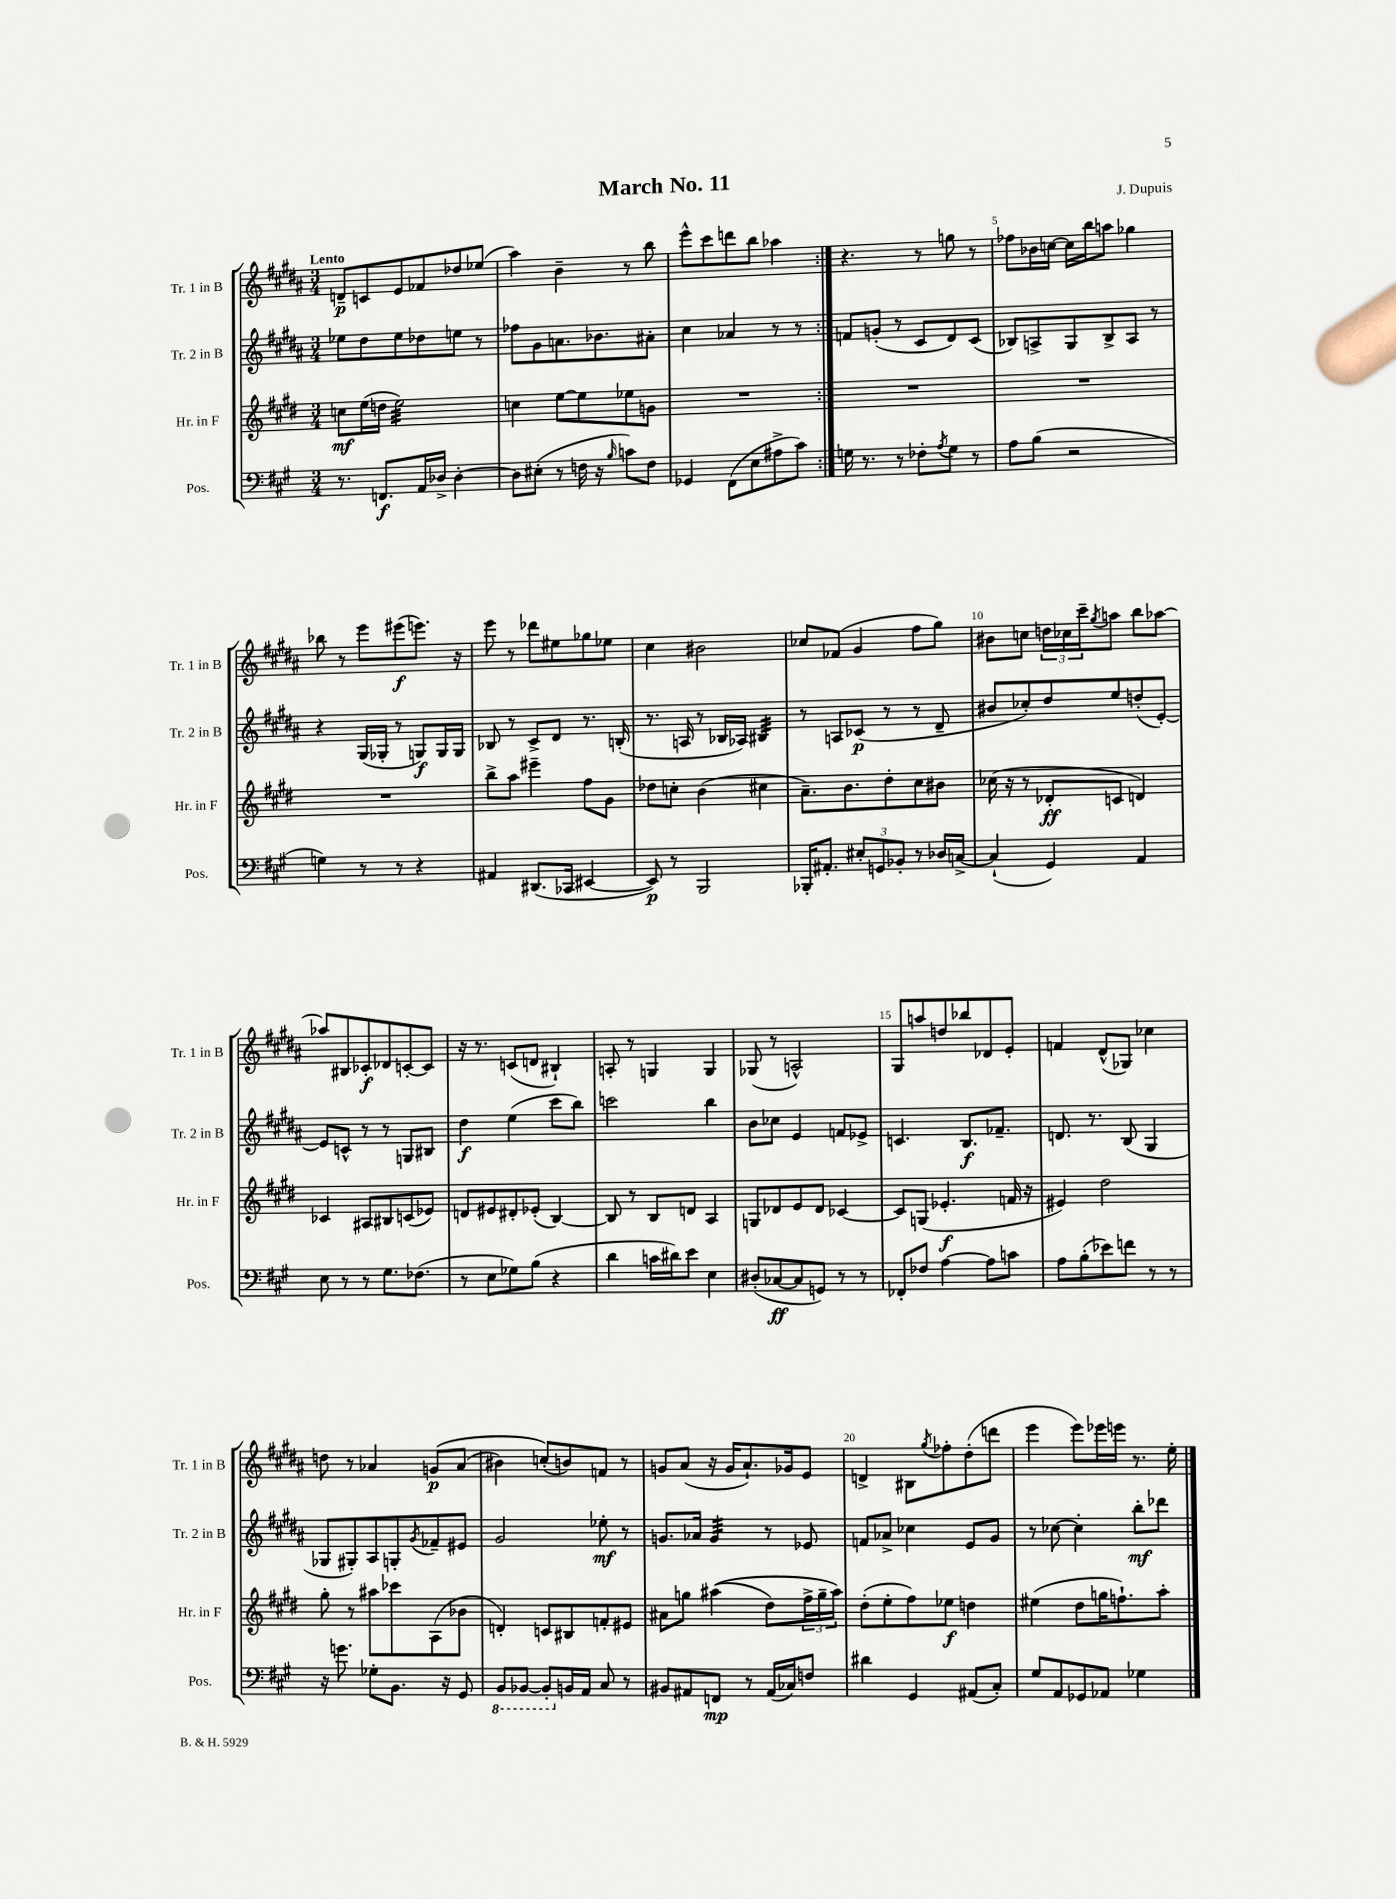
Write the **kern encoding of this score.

**kern	**kern	**kern	**kern
*staff4	*staff3	*staff2	*staff1
*clefF4	*clefG2	*clefG2	*clefG2
*k[f#c#g#]	*k[f#c#g#d#]	*k[f#c#g#d#a#]	*k[f#c#g#d#a#]
*M3/4	*M3/4	*M3/4	*M3/4
8.r	8cc	8ee-	8d~
.	(16ee	8dd#	8c
8.FF	16dd	.	.
.	2ee)	8ee-	8e
16AA	.	8dd-	8f-
16D-^	.	.	.
[4D-'	.	8ee	8dd-
.	.	8r	(8ee-
=	=	=	=
8D-]	4cc	8ff-	4aa#)
(8E#'	.	8g#	.
8r	[8ee	8.a	4b~
16F	8ee]	.	.
16r	.	8.b-	.
16qqB	.	.	.
8c)	8ee-	.	8r
8F	8g	8a#'	8bb
=	=	=	=
4GG-	2.r	4cc#	8eee^^
.	.	.	8ccc#
(8FF#	.	4a-	8ddd
8E	.	.	8bb
8A#^	.	8r	4aa-
8c#)	.	8r	.
=:|!	=:|!	=:|!	=:|!
16G	2.r	8f	4.r
8.r	.	.	.
.	.	(8g'	.
8r	.	8r	.
8F-'	.	8c#	8r
8qA	.	.	.
8G	.	8d#)	8gg
8r	.	(8c#	8r
=	=	=	=
8A	2.r	8B-)	8ff-
(8B	.	8A^	16b-
.	.	.	[16cc
2r	.	8G#	16cc]
.	.	.	16bb
.	.	8B-^	8aa
.	.	8A	4gg-
.	.	8r	.
=	=	=	=
4G)	2.r	4r	8bb-
.	.	.	8r
8r	.	(16G#	8eee
.	.	16G-'	.
8r	.	8r	(8eee#
4r	.	8G)	8.eee)
.	.	16G	.
.	.	16G	16r
=	=	=	=
4AA#	8bb^	8B-	8eee
.	8aa	8r	8r
(8.DD#	4eee#~	8c#^	8ddd-
.	.	8d#	8ee#
16CC-	.	.	.
[4EE#	8ff#	8.r	8gg-
.	8g#	.	8ee-
.	.	(16B'	.
=	=	=	=
8EE#])	8dd-	8.r	4cc#
8r	8cc'	.	.
.	.	16A	.
2BBB	(4b	8r	2b#
.	.	16B-	.
.	.	16A-)	.
.	4cc#	4B#	.
=	=	=	=
16BBB-'	8.a~)	8r	8cc-
8.AA#'	.	.	.
.	.	8A	(8f-
.	8.b	.	.
12E#'	.	(8c-	4g#
12GG	.	.	.
.	8dd#'	8r	.
12BB-'	.	.	.
8r	8cc#	8r	8ff#
16D-	8b#	8d#~	8gg#)
[16C^	.	.	.
=	=	=	=
(4C`]	(16cc-	8b#	8b#
.	16r	.	.
.	8r	8cc-')	8cc
4GG#)	8d-'	8dd#	24dd
.	.	.	24cc-
.	.	.	24ccc#~
.	.	.	8qgg#
.	8c	8ee	8aa
4AA	4d)	(8dd'	8bb
.	.	[8e')	[8aa-
=	=	=	=
8E	4c-	8e]	8aa-]
8r	.	8c^^	8B#
8r	8A#	8r	8c-'
8.G#	8B#	8r	8d-
.	(8c	8G	[8c'
(8.F-	.	.	.
.	8e-)	8B#	8c]
=	=	=	=
8r	8d	4dd#	16r
.	.	.	8.r
8E	8e#	.	.
8G-)	8d#'	(4ee	(8c
(8B	(8e-'	.	8d
4r	[4B)	8ccc#	4B#`)
.	.	8bb)	.
=	=	=	=
4d	8B]	2ccc	8A'
.	8r	.	8r
16c	8B	.	4G
16d#)	.	.	.
8e	8d	.	.
4E	4A	4bb	4G
=	=	=	=
(8D#'	8G	8b	(8G-
[8C-	8d-	8cc-	8r
8C-]	8e	4e	2A^^)
8GG)	8d-	.	.
8r	[4c-	8f	.
8r	.	8e-^	.
=	=	=	=
8FF-'	8c-]	4.c	8G#
8F-	(8G	.	8aa
[4A	4.e-'	.	8dd
.	.	8.B	8bb-
8A]	.	.	8d-
.	.	8.f-~	.
8c	16f	.	8e'
.	16r	.	.
=	=	=	=
8A	4e#)	8.d	4f
(8B'	.	.	.
.	.	8.r	.
8e-)	2dd#	.	(8d#^^
8f	.	(8B	8G-)
8r	.	4G#	4cc-
8r	.	.	.
=	=	=	=
16r	8gg#'	8G-	8dd
8.g	.	.	.
.	8r	8G#')	8r
8G-'	8aa#	8A#	4a-
8.BB	8ccc-	8G'	.
.	.	8qg#	.
.	(8A	8f-~	&(8g
16r	.	.	.
8GG#	8b-	8e#	(8a-
=	=	=	=
8BBB	4d')	2g#	4b#)
[8BBB-	.	.	.
8BBB-']	8c	.	(8cc'&)
16BB	8B#	.	8b)
16AA	.	.	.
8C#	8f'	8ee-'	8f
8r	8e#	8r	8r
=	=	=	=
8BB#	8a#	8.g	8g
8AA#	8gg	.	(8a#
.	.	16a-	.
8FF	&((4aa#	4g	16r
.	.	.	16g
8r	.	.	8.a#`)
(16AA#	8dd#)	8r	.
16C-)	.	.	16g-
8F	24ff#^	8e-	8e
.	24gg~	.	.
.	24aa#&)	.	.
=	=	=	=
4d#	(8dd#'	8f	4d^
.	8ee'	8a-^	.
4GG#	8ff#)	4cc-	8B#
.	.	.	8qgg#
.	8ee-	.	8ff-'
(8AA#	4dd	8e	(8dd#'
8C#')	.	8g#	8ddd
=	=	=	=
8G#	(4ee#	8r	4eee
8AA	.	[8cc-	.
8GG-	8dd#	4cc-']	8eee)
8AA-	16gg	.	16eee-
.	8.ff`)	.	16eee
4G-	.	8bb'	8.r
.	8aa'	8ddd-	.
.	.	.	16ee'
==	==	==	==
*-	*-	*-	*-
